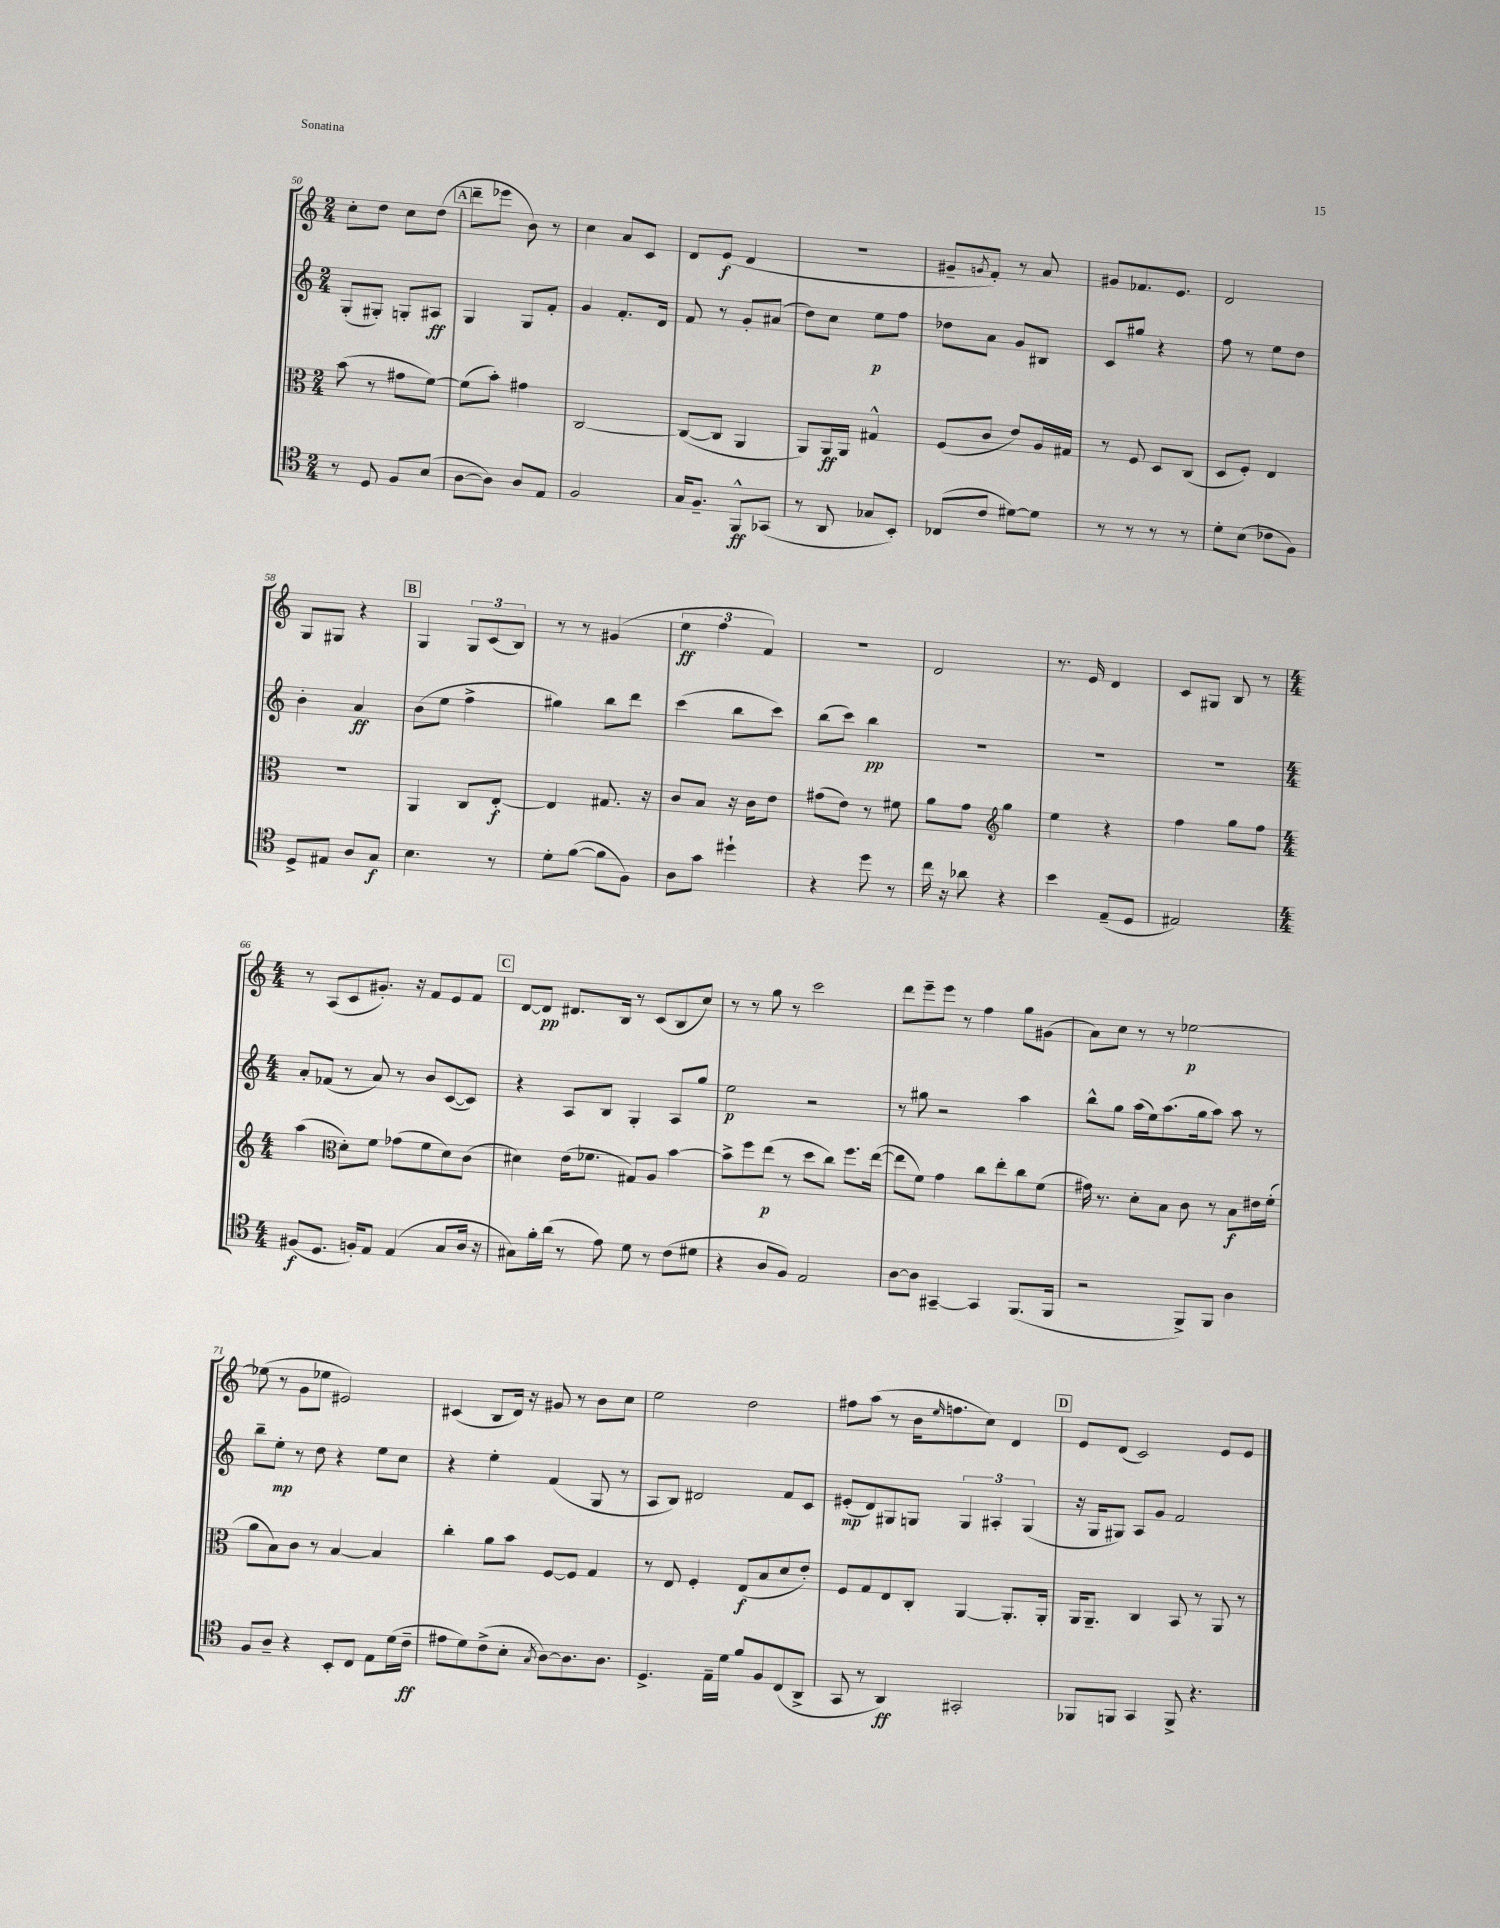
<<
\new StaffGroup <<
\new Staff = "s0" {
    \clef treble \key c \major \numericTimeSignature \time 2/4
    c''8-. d''8 c''8 d''8( |
    \mark \markup { \box "A" } d'''8-- ees'''8 b'8) r8 |
    c''4 a'8 c'8 |
    d'8 e'8\f( d'4 |
    R2 |
    gis'8-- \acciaccatura { g'8 } f'8-.) r8 a'8 |
    gis'8 fes'8. e'8. |
    d'2 |
    g8 gis8 r4 |
    \mark \markup { \box "B" } g4 \tuplet 3/2 { g8 c'8( b8) } |
    r8 r8 gis'4( |
    \tuplet 3/2 { e''4\ff f''4 f'4) } |
    R2 |
    d'2 |
    r8. e'16 d'4 |
    c'8 gis8 b8 r8 |
    \numericTimeSignature \time 4/4 r8 a8( c'8 gis'8.-.) r16 f'8 e'8 f'8 |
    \mark \markup { \box "C" } d'8~ d'8\pp dis'8. b16 r8 c'8( b8 c''8) |
    r8 r8 g''8 r8 c'''2 |
    d'''8 e'''8-- e'''8 r8 f''4 g''8 gis'8( |
    a'8) c''8 r8 r8 ees''2~\p |
    ees''8( r8 g'8 ees''8 eis'2) |
    cis'4( b8 d'16) r16 gis'8 r8 b'8 c''8 |
    e''2 d''2 |
    fis''8 a''8( r8 b'16 \grace { e''16 } f''8. c''8) d'4 |
    \mark \markup { \box "D" } e'8 d'8( c'2) e'8 e'8 \bar "|." |
}
\new Staff = "s1" {
    \clef treble \key c \major \numericTimeSignature \time 2/4
    g8-.( gis8-.) g8-. ais8\ff |
    \mark \markup { \box "A" } g4 g8 f'8-. |
    g'4 f'8.-. d'16 |
    f'8 r8 g'8-. ais'8( |
    d''8) c''8 e''8\p f''8 |
    des''8 a'8 g'8 bis8 |
    c'8 gis''8 r4 |
    f''8 r8 e''8 d''8 |
    b'4-. a'4\ff |
    \mark \markup { \box "B" } b'8( e''8 f''4-> |
    gis''4) b''8 d'''8 |
    c'''4( b''8 c'''8) |
    b''8( c'''8) b''4\pp |
    R2 |
    R2 |
    R2 |
    \numericTimeSignature \time 4/4 a'8-. fes'8( r8 a'8) r8 b'8 c'8~( c'8) |
    \mark \markup { \box "C" } r4 a8 b8 g4-. a8 g''8 |
    e''2\p r2 |
    r8 gis''8 r2 a''4 |
    b''8-^ g''8 a''16( e''16) a''8.( g''16 a''8) a''8 r8 |
    b''8-- e''8-.\mp r8 d''8 r4 e''8 c''8 |
    r4 e''4-. f'4( g8 r8 |
    a8 b8) dis'2 f'8 c'8 |
    eis'8-.\mp( d'8) gis8 g8 \tuplet 3/2 { g4 ais4-. g4( } |
    \mark \markup { \box "D" } r16 g16 gis8) a8 g'8 f'2 \bar "|." |
}
\new Staff = "s2" {
    \clef alto \key c \major \numericTimeSignature \time 2/4
    b'8( r8 gis'8 f'8~) |
    \mark \markup { \box "A" } f'8( b'8-.) gis'4 |
    c2~ |
    c8~( c8 a,4 |
    a,8) a,16\ff a,16 gis4-^ |
    f8( c'8 e'8) a16 gis16 |
    r8 f8 d8 c8( |
    d8 f8-.) e4 |
    R2 |
    \mark \markup { \box "B" } a,4 c8 e8~-.\f |
    e4 gis8. r16 |
    c'8 b8 r16 c'16 e'8 |
    gis'8( e'8) r8 fis'8 |
    a'8 g'8 \clef treble g''4 |
    e''4 r4 |
    f''4 g''8 f''8 |
    \numericTimeSignature \time 4/4 a''4( \clef alto d'8-.) f'8 ges'8( f'8 d'8) c'8( |
    \mark \markup { \box "C" } dis'4) e'16( fes'8. gis8) a8 b'4~ |
    b'8-> f''8 e''8\p( r8 d''8 c''8) f''8. e''16~( |
    e''8 f'8) g'4 c''8 e''8-. c''8 f'8( |
    gis'16) r8. d'8-. b8 c'8 r8 b8\f eis'16 f'16-.( |
    a'8 b8) c'8 r8 b4~ b4 |
    c''4-. a'8 b'8 f8~ f8 g4 |
    r8 e8 f4-. e8\f( b8 d'8 e'8-.) |
    f8 g8 e8 c8-. a,4~ a,8.-. a,16-. |
    \mark \markup { \box "D" } a,16 a,8.-- c4 b,8 r8 a,8 r8 \bar "|." |
}
\new Staff = "s3" {
    \clef tenor \key c \major \numericTimeSignature \time 2/4
    r8 d8 f8 b8( |
    \mark \markup { \box "A" } a8~ a8) a8 e8 |
    f2 |
    g16 f8.-- f,8-^\ff ges,8( |
    r8 a,8 ges8 b,8-.) |
    ces8( c'8 dis'8~) dis'8 |
    r8 r8 r8 r8 |
    d'8-. b8( ces'8 f8) |
    d8-> eis8 a8 g8\f |
    \mark \markup { \box "B" } b4. r8 |
    d'8-. f'8~( f'8 f8) |
    a8 g'8 dis''4-! |
    r4 d''8 r8 |
    c''16 r16 aes'8 r4 |
    b'4 e8--( d8 |
    eis2) |
    \numericTimeSignature \time 4/4 fis8\f( d8. f16-.) e8 e4( g8 a16 r16 |
    \mark \markup { \box "C" } gis8) f'16-. a'16( r8 e'8) d'8 r8 c'8( dis'8 |
    r4 a8 f8) e2 |
    a8~ a8 gis,4~-- gis,4 f,8.( f,16 |
    r2 f,8->) f,8 a4 |
    f8 a8-- r4 b,8-. c8 e8 d'16( c'16--\ff |
    eis'8 d'8) c'8->( b8-. \acciaccatura { g8 } a8~) a8. a8. |
    d4.-> e16-- d'16 f'8 f8 c8( a,8-> |
    g,8 r8 a,4\ff) gis,2-. |
    \mark \markup { \box "D" } fes,8 f,8 g,4 f,8-> r4. \bar "|." |
}
>>
>>
\layout { \context { \Score currentBarNumber = #50 } }
